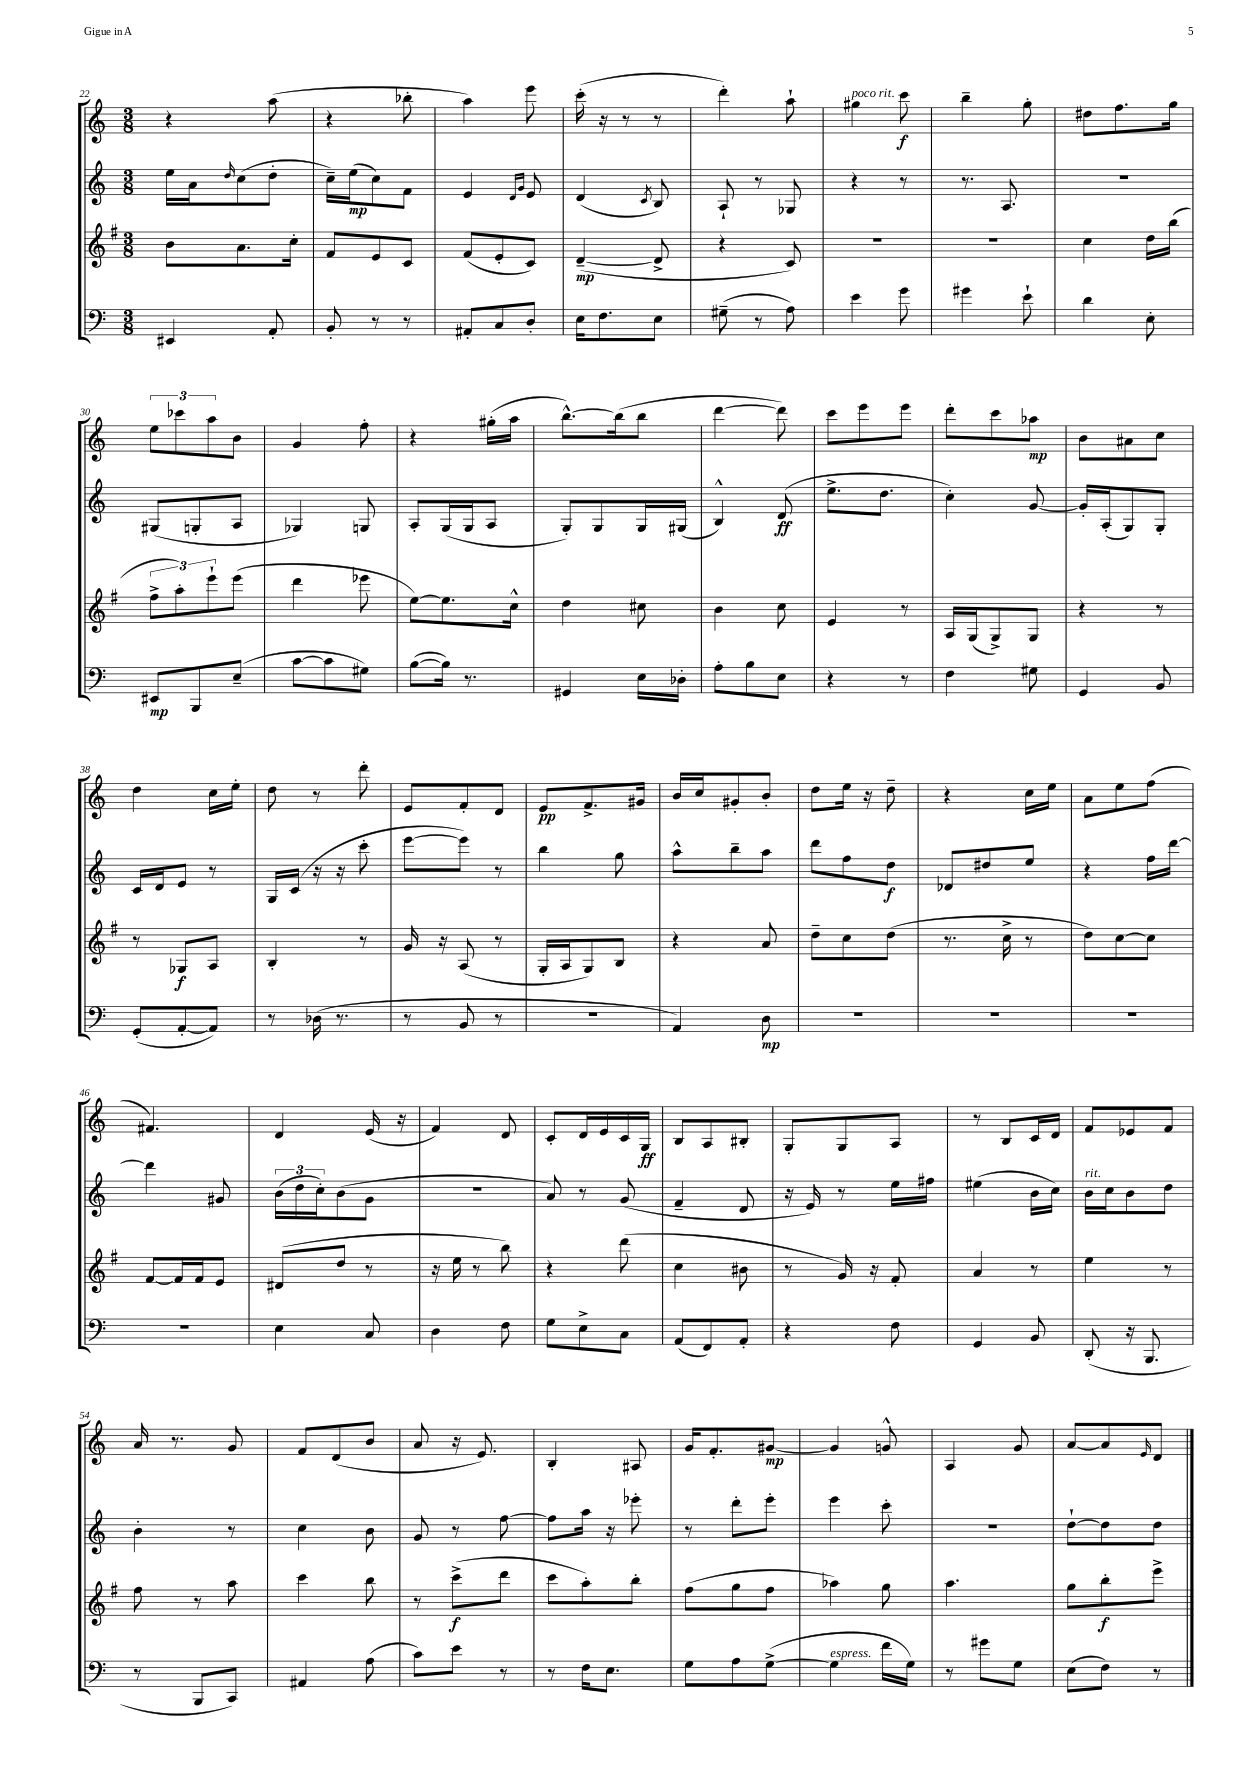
<<
\new StaffGroup <<
\new Staff = "s0" {
    \clef treble \key c \major \numericTimeSignature \time 3/8
    r4 a''8( |
    r4 bes''8-. |
    a''4) e'''8 |
    c'''16-.( r16 r8 r8 |
    d'''4-.) a''8-! |
    gis''4^\markup { \italic "poco rit." } c'''8\f |
    b''4-- g''8-. |
    dis''8 f''8. g''16 |
    \tuplet 3/2 { e''8 ces'''8 a''8 } b'8 |
    g'4 f''8-. |
    r4 gis''16-.( a''16 |
    b''8.~-^) b''16( b''8 |
    d'''4~ d'''8) |
    c'''8 e'''8 e'''8 |
    d'''8-. c'''8 aes''8\mp |
    b'8 ais'8 c''8 |
    d''4 c''16 e''16-. |
    d''8 r8 d'''8-. |
    e'8 f'8-. d'8 |
    e'8\pp f'8.-> gis'16 |
    b'16 c''16 gis'8-. b'8-. |
    d''8 e''16 r16 d''8-- |
    r4 c''16 e''16 |
    a'8 e''8 f''8( |
    fis'4.) |
    d'4 e'16( r16 |
    f'4) d'8 |
    c'8-. d'16 e'16 c'16 g16\ff |
    b8 a8 bis8-. |
    g8-. g8 a8 |
    r8 b8 c'16 d'16 |
    f'8 ees'8 f'8 |
    a'16 r8. g'8 |
    f'8 d'8( b'8 |
    a'8 r16 e'8.) |
    b4-. ais8 |
    g'16 f'8.-. gis'8~\mp |
    gis'4 g'8-^ |
    a4 g'8 |
    a'8~ a'8 \grace { e'16 } d'8 \bar "|." |
}
\new Staff = "s1" {
    \clef treble \key c \major \numericTimeSignature \time 3/8
    e''16 a'16 \grace { d''16 } c''8( d''8-. |
    c''16--) e''16\mp( c''8) f'8 |
    e'4 \grace { d'16 g'16 } e'8 |
    d'4( \acciaccatura { c'8 } b8) |
    a8-! r8 ges8 |
    r4 r8 |
    r8. a8. |
    R4. |
    gis8( g8-. a8 |
    ges4) g8 |
    a8-. g16( g16 a8 |
    g8-.) g8 g16 gis16( |
    b4-^) d'8\ff( |
    e''8.-> d''8. |
    c''4-.) g'8~ |
    g'16-. a16-.( g8) g8-. |
    c'16 d'16 e'8 r8 |
    g16 c'16( r16 r16 c'''8-. |
    e'''8~ e'''8) r8 |
    b''4 g''8 |
    a''8-^ b''8-- a''8 |
    d'''8 f''8 d''8\f |
    des'8 dis''8 e''8 |
    r4 f''16 d'''16~ |
    d'''4 gis'8 |
    \tuplet 3/2 { b'16( d''16 c''16-.) } b'8( g'8 |
    R4. |
    a'8) r8 g'8( |
    f'4-- d'8 |
    r16 e'16) r8 e''16 fis''16 |
    eis''4( b'16 c''16) |
    b'16^\markup { \italic "rit." } c''16 b'8 d''8 |
    b'4-. r8 |
    c''4 b'8 |
    g'8 r8 f''8~ |
    f''8 a''16 r16 ees'''8-. |
    r8 d'''8-. e'''8-. |
    e'''4 c'''8-. |
    R4. |
    d''8~-! d''8 d''8 \bar "|." |
}
\new Staff = "s2" {
    \clef treble \key g \major \numericTimeSignature \time 3/8
    b'8 a'8. c''16-. |
    fis'8 e'8 c'8 |
    fis'8( e'8-. c'8) |
    d'4~--\mp( d'8-> |
    r4 c'8) |
    R4. |
    R4. |
    c''4 d''16 b''16( |
    \tuplet 3/2 { fis''8-> a''8-.) e'''8-! } e'''8( |
    d'''4 ees'''8 |
    e''8~) e''8. c''16-^ |
    d''4 cis''8 |
    b'4 c''8 |
    e'4 r8 |
    a16 g16( g8->) g8 |
    r4 r8 |
    r8 ges8\f a8 |
    b4-. r8 |
    g'16 r16 a8( r8 |
    g16-. a16 g8) b8 |
    r4 a'8 |
    d''8-- c''8 d''8( |
    r8. c''16-> r8 |
    d''8) c''8~ c''8 |
    fis'8~ fis'16 fis'16 e'8 |
    dis'8( d''8 r8 |
    r16 e''16 r8 b''8) |
    r4 d'''8( |
    c''4 bis'8 |
    r8 g'16) r16 fis'8-. |
    a'4 r8 |
    e''4 r8 |
    fis''8 r8 a''8 |
    c'''4 b''8 |
    r8 c'''8->\f( d'''8 |
    c'''8 a''8-.) b''8-. |
    fis''8( g''8 fis''8 |
    aes''4) g''8 |
    a''4. |
    g''8 b''8-.\f e'''8-> \bar "|." |
}
\new Staff = "s3" {
    \clef bass \key c \major \numericTimeSignature \time 3/8
    eis,4 a,8-. |
    b,8-. r8 r8 |
    ais,8-. c8 d8-. |
    e16 f8. e8 |
    gis8--( r8 a8) |
    e'4 g'8 |
    gis'4 e'8-! |
    d'4 e8-. |
    eis,8\mp b,,8 e8--( |
    c'8~ c'8 gis8) |
    b8~( b16) r8. |
    gis,4 e16 des16-. |
    a8-. b8 e8 |
    r4 r8 |
    f4 gis8 |
    g,4 b,8 |
    g,8-.( a,8~-. a,8) |
    r8 des16( r8. |
    r8 b,8 r8 |
    R4. |
    a,4) d8\mp |
    R4. |
    R4. |
    R4. |
    R4. |
    e4 c8 |
    d4 f8 |
    g8 e8-> c8 |
    a,8( f,8) a,8-. |
    r4 f8 |
    g,4 b,8 |
    d,8-.( r16 b,,8. |
    r8 b,,8 c,8) |
    ais,4 a8( |
    c'8) e'8 r8 |
    r8 f16 e8. |
    g8 a8 g8~->( |
    g4^\markup { \italic "espress." } f'16 g16) |
    r8 gis'8 g8 |
    e8( f8) r8 \bar "|." |
}
>>
>>
\layout { \context { \Score currentBarNumber = #22 } }
